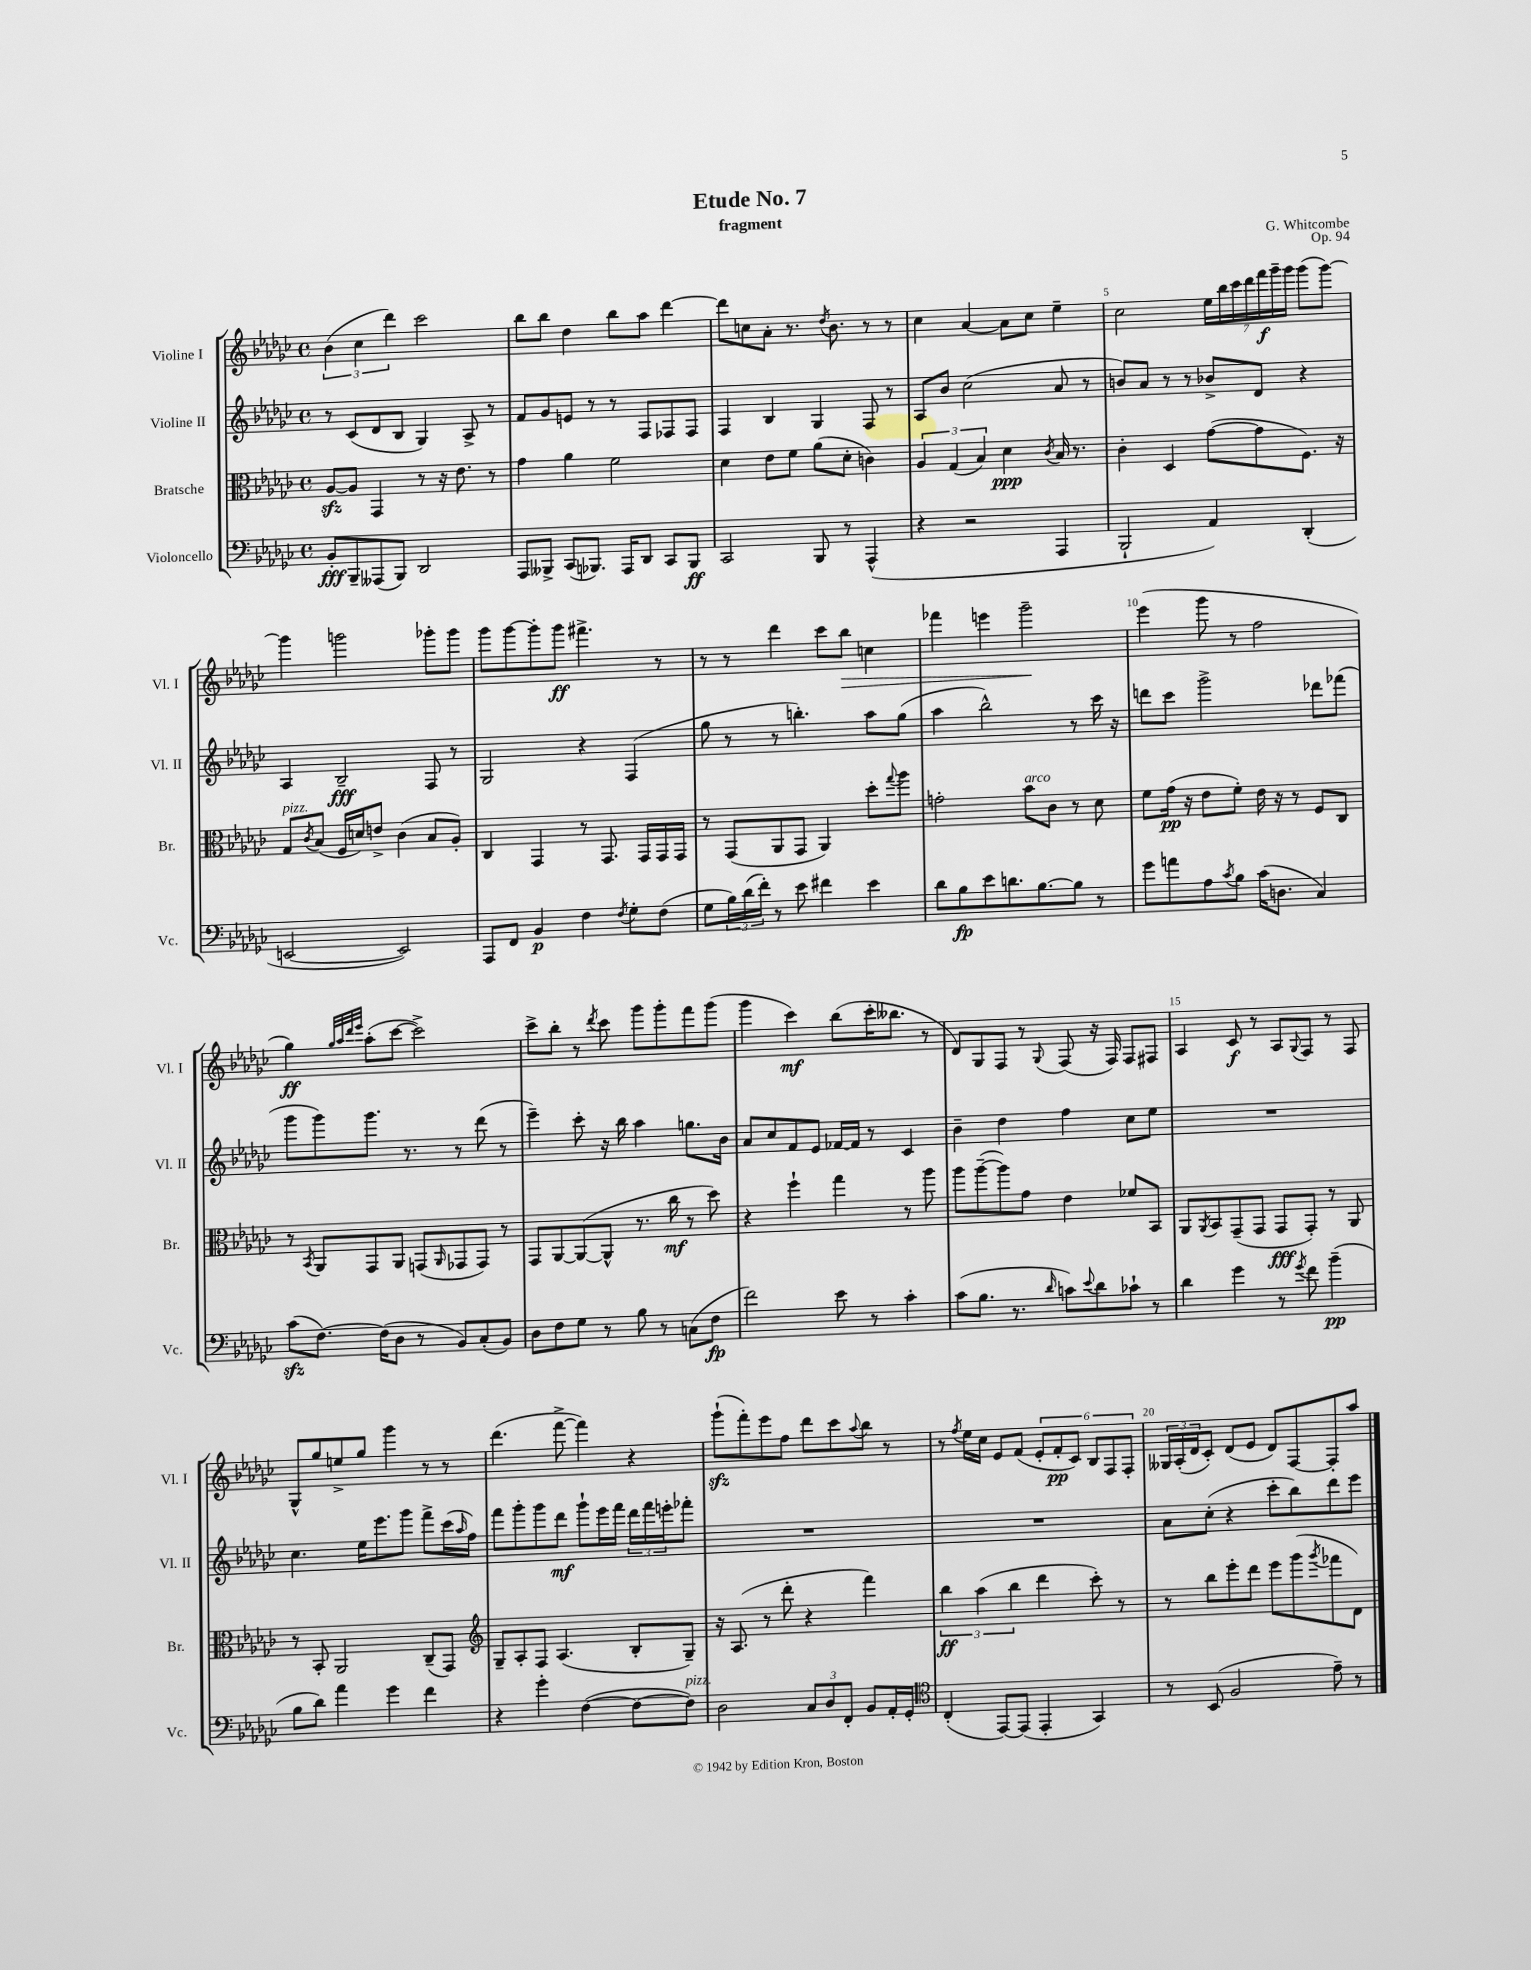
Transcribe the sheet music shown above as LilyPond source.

\header { title = "Etude No. 7" composer = "G. Whitcombe" subtitle = "fragment" opus = "Op. 94" }
<<
\new StaffGroup <<
\new Staff = "s0" \with { instrumentName = "Violine I" shortInstrumentName = "Vl. I" } {
    \clef treble \key ges \major \defaultTimeSignature \time 4/4
    \tuplet 3/2 { bes'4( ces''4 des'''4) } ces'''2 |
    bes''8 bes''8 des''4 bes''8 aes''8 des'''4~ |
    des'''8 c''8 aes'8-. r8. \acciaccatura { des''8 } bes'8. r8 r8 |
    ces''4 aes'4~ aes'8 ces''8 ees''4-- |
    ces''2 \tuplet 7/4 { ees''16 bes''16 ces'''16 des'''16 f'''16\f ges'''16-- ges'''16 } ges'''8( ges'''8~) |
    ges'''4 g'''2 ges'''8-. ges'''8 |
    ges'''8 ges'''8~ ges'''8-. ges'''8\ff fis'''4.-> r8 |
    r8 r8 des'''4 ces'''8 bes''8\> c''4 |
    fes'''4 e'''4 ges'''2--\! |
    ees'''4( ges'''8 r8 f''2 |
    ges''4\ff) \grace { ges''32 aes''32 des'''32 ees'''32 } aes''8-.( ces'''8~ ces'''2->) |
    ces'''8-> bes''8-. r8 \acciaccatura { des'''8 } ces'''8 ges'''8 ges'''8-. f'''8 ges'''8( |
    ges'''4 ces'''4\mf) bes''8( ces'''16-. beses''8. r8 |
    des'8) ges8 f8 r8 \appoggiatura { ges8 } f8( r16 f16) f8 fis8 |
    aes4 ces'8\f r8 aes8 \appoggiatura { ges8 } f8 r8 f8 |
    ges8-^ ges''8 e''8-> ges''8 ges'''4 r8 r8 |
    des'''4.( f'''8~-> f'''4) r4 |
    ges'''8-!\sfz( f'''8-.) ees'''8 f''8 des'''8 ces'''8 \appoggiatura { aes''8 } bes''8 r8 |
    r8 \acciaccatura { f''8 } ees''16 ces''16 ees'8 f'8( \tuplet 6/4 { ees'8-. f'8-.\pp ces'8) bes8 f8 f8-. } |
    \tuplet 3/2 { geses16 aes16-.( des'16 } ces'8-.) des'8( ees'8 des'8) f8~ f8-. aes''8 \bar "|." |
}
\new Staff = "s1" \with { instrumentName = "Violine II" shortInstrumentName = "Vl. II" } {
    \clef treble \key ges \major \defaultTimeSignature \time 4/4
    r8 ces'8( des'8 bes8 ges4) aes8-> r8 |
    f'8 ges'8 e'8 r8 r8 f8 fes8 fes8 |
    f4 bes4 ges4 f8 r8 |
    aes8 bes'8 ces''2( aes'8 r8 |
    b'8) aes'8 r8 r8 bes'8-> des'8 r4 |
    aes4 bes2--\fff f8 r8 |
    ges2 r4 f4( |
    ges''8 r8 r8 b''4.-.) aes''8 ges''8( |
    aes''4 bes''2-^) r8 ces'''16 r16 |
    d'''8 ces'''8 ges'''2-> des'''8 fes'''8( |
    ges'''8 ges'''8) ges'''8. r8. r8 des'''8( r8 |
    ees'''4--) ces'''8-. r16 bes''16 aes''4 g''8. bes'16 |
    aes'8 ces''8 f'8 ees'8 fes'16~ fes'16 r8 ces'4 |
    bes'4-- des''4 f''4 ces''8 ees''8 |
    R1 |
    ces''4. ees''16 ees'''8. ges'''8 f'''8-> ces'''16( \grace { aes''16 } f''16) |
    f'''8 ges'''8-. ges'''8 des'''8\mf ges'''8-! ees'''16 f'''16 \tuplet 3/2 { des'''16 f'''16 e'''16-. } fes'''8-. |
    R1 |
    R1 |
    aes'8 ces''8-.( r4 ces'''8-. bes''8) des'''8 ees'''8 \bar "|." |
}
\new Staff = "s2" \with { instrumentName = "Bratsche" shortInstrumentName = "Br." } {
    \clef alto \key ges \major \defaultTimeSignature \time 4/4
    aes8~\sfz aes8 ges,4 r8 r16 ees'8. r8 |
    ges'4 aes'4 f'2 |
    des'4 ees'8 f'8 aes'8( des'8-. c'4) |
    \tuplet 3/2 { aes4 ges4( bes4) } des'4\ppp \acciaccatura { ces'8 } bes16 r8. |
    ces'4-. des4 ges'8~( ges'8 f8.) r16 |
    ges8^\markup { \italic "pizz." } \acciaccatura { ces'8 } bes8( f16 d'16) e'8-> ces'4( bes8 aes8-.) |
    ces4 ges,4 r8 ges,8. ges,16 ges,16 ges,16 |
    r8 ges,8( aes,8 ges,8 aes,4) des''8-. \appoggiatura { ges''8 } aes''8 |
    g'2-. bes'8^\markup { \italic "arco" } ces'8 r8 des'8 |
    f'8 ges'16\pp( r16 ees'8 f'8-.) ees'16 r16 r8 f8 ces8 |
    r8 \acciaccatura { bes,8 } aes,8 ges,8 aes,8 g,8( \grace { aes,16 } ges,8 ges,8) r8 |
    ges,8 aes,8~ aes,8~( aes,8-^ r8. ces''16\mf r8 des''8) |
    r4 f''4-! ges''4 r8 aes''8 |
    aes''8 aes''8~--( aes''8) ges'8 ees'4 fes'8 bes,8 |
    aes,8 \acciaccatura { aes,8 } bes,8 ges,8--( ges,8 ges,8\fff ges,8-.) r8 aes,8 |
    r8 bes,8-. aes,2 ces8--( ges,8) |
    \clef treble ges8-- aes8-. f8 aes4.( bes8-. ges8--) |
    r16 aes8.( r8 des'''8-. r4 f'''4) |
    \tuplet 3/2 { bes''4\ff aes''4( bes''4 } des'''4 ces'''8-.) r8 |
    r8 bes''8 ees'''8-. des'''8 ees'''8 ges'''8( \acciaccatura { ges'''8 } fes'''8 des'8) \bar "|." |
}
\new Staff = "s3" \with { instrumentName = "Violoncello" shortInstrumentName = "Vc." } {
    \clef bass \key ges \major \defaultTimeSignature \time 4/4
    bes,8-.\fff bes,,8-- aeses,,8( bes,,8) des,2 |
    aes,,8 beses,,8-> ces,8( bes,,8.) aes,,16 des,8 ces,8 bes,,8\ff |
    ces,2 bes,,8 r8 aes,,4-^( |
    r4 r2 aes,,4 |
    bes,,2-! aes,4) des,4-.( |
    e,2~ e,2) |
    aes,,8 f,8 bes,4\p f4 \acciaccatura { f8 } ges8-. f8( |
    ges8 \tuplet 3/2 { bes16) des'16( f'16-.) } r8 ees'8 fis'4 ees'4 |
    des'8 bes8\fp ees'8 d'8. bes8.~ bes8 r8 |
    ges'8 a'8 aes8 \acciaccatura { ces'8 } bes8 ces'16( d8. ces4) |
    ces'8\sfz( f8.~) f16( des8 r8 bes,8) ces8-.( bes,8) |
    des8 f8 ges8 r8 bes8 r8 c8( f8\fp |
    f'2) ees'8 r8 ces'4-. |
    ces'8( bes8. r8. \grace { des'16 } c'8) \appoggiatura { ees'8 } des'8 ces'8-! r8 |
    des'4 ges'4 r8 \acciaccatura { ges'8 } f'8 bes'4--\pp( |
    bes8 des'8) aes'4 ges'4 f'4 |
    r4 ges'4-. f4~( f8~ f8^\markup { \italic "pizz." }) |
    des2 \tuplet 3/2 { ces8 des8 f,8-. } bes,8 aes,16-. ges,16-. |
    \clef tenor ces4-.( ees,8~) ees,8( ees,4-. ges,4) |
    r8 bes,8( f2 ees'8--) r8 \bar "|." |
}
>>
>>
\layout { \context { \Score \override BarNumber.break-visibility = ##(#f #t #t) barNumberVisibility = #(every-nth-bar-number-visible 5) } }
